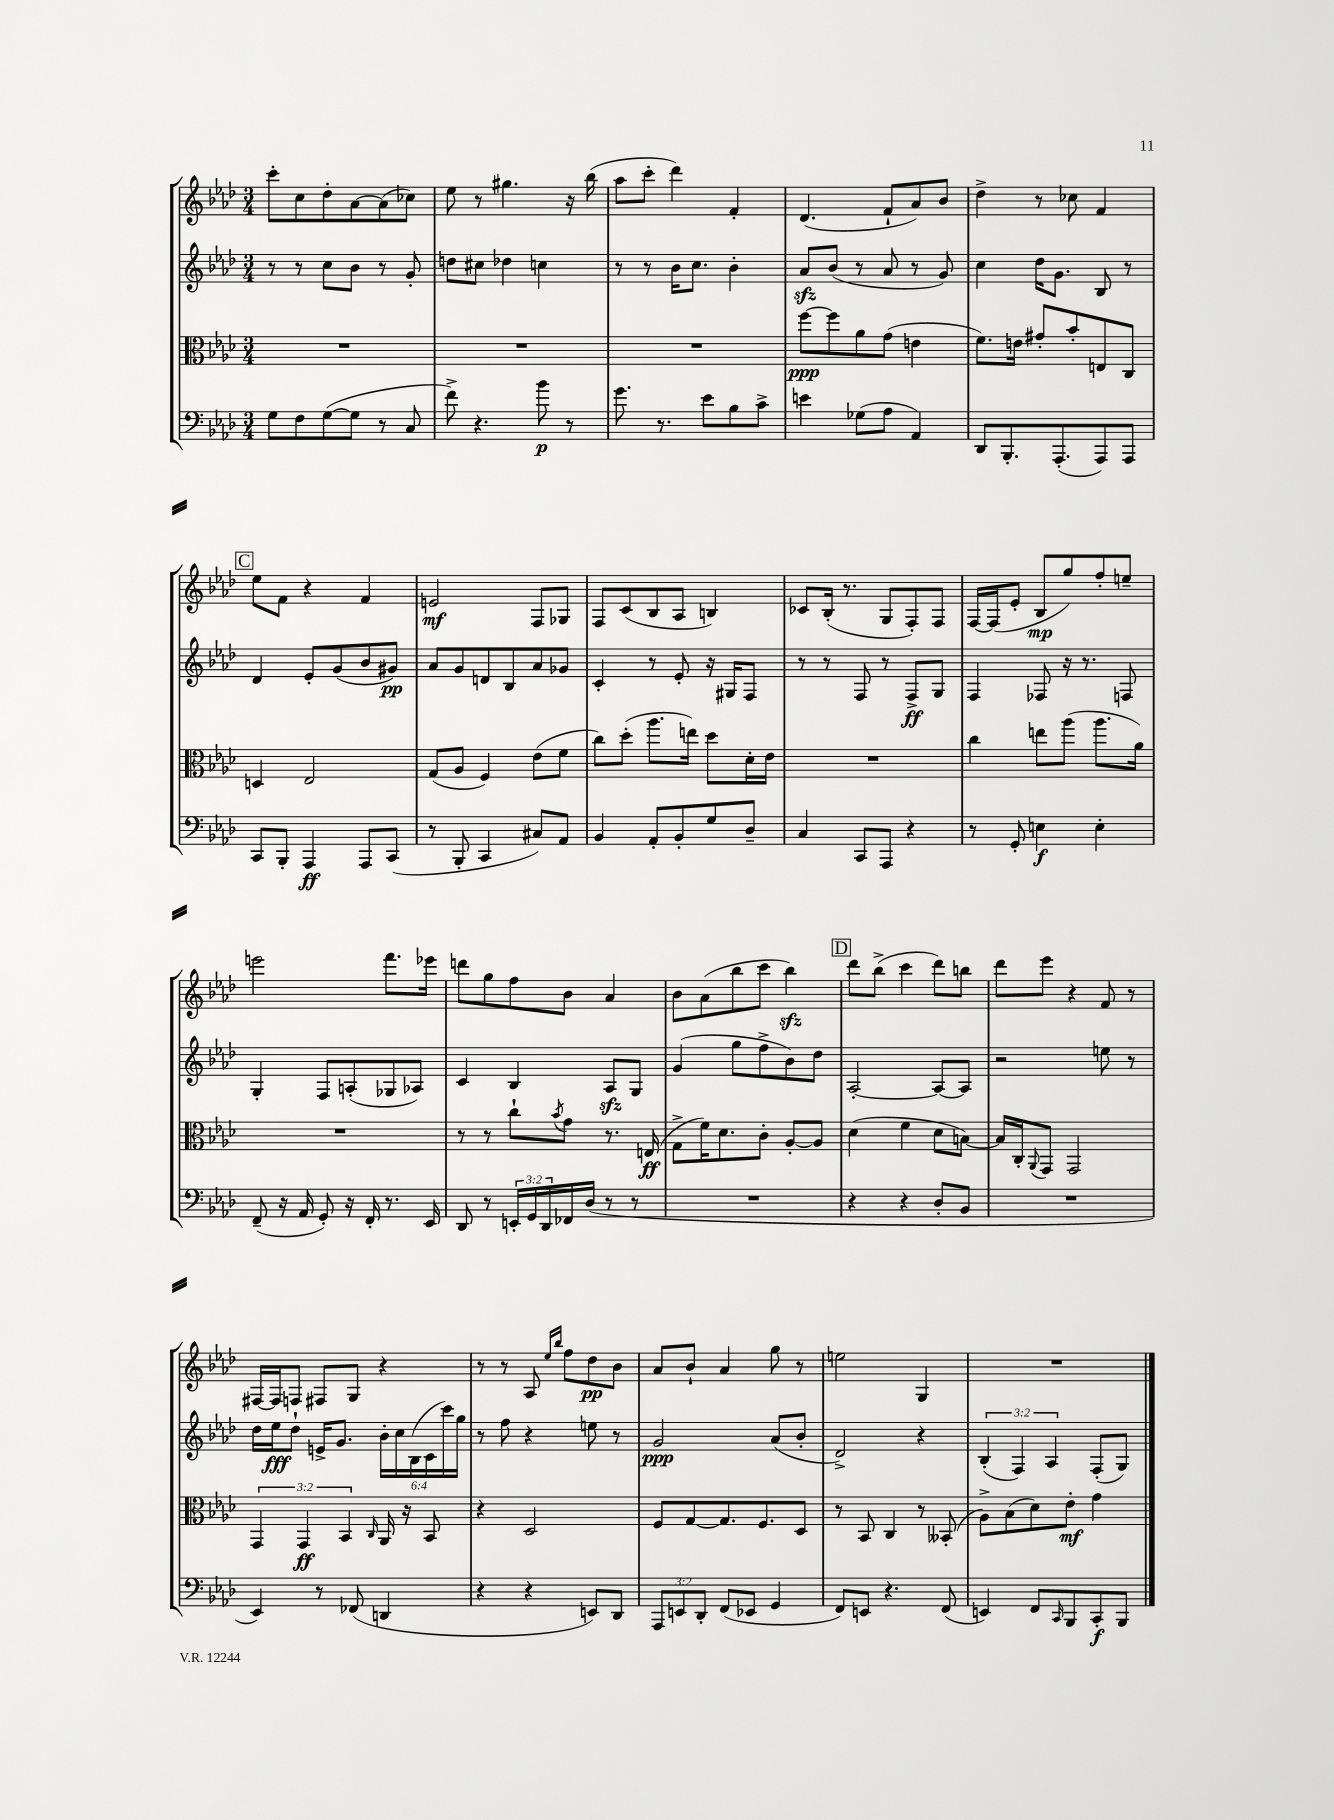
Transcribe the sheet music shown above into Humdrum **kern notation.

**kern	**kern	**kern	**kern
*staff4	*staff3	*staff2	*staff1
*clefF4	*clefC3	*clefG2	*clefG2
*k[b-e-a-d-]	*k[b-e-a-d-]	*k[b-e-a-d-]	*k[b-e-a-d-]
*M3/4	*M3/4	*M3/4	*M3/4
8G\L	2.r	8r	8ccc'\L
8F\	.	8r	8cc\
([8G\	.	8cc\L	8dd-'\
8G\]J	.	8b-\J	[8a-\
8r	.	8r	(8a-\]
8C/	.	8g'/	8cc-\J)
=	=	=	=
8f^\)	2.r	8dd\L	8ee-\
4.r	.	8cc#\J	8r
.	.	4dd-\	4.gg#\
8b-\	.	4cc\	.
8r	.	.	16r
.	.	.	(16bb-\
=	=	=	=
8.g\	2.r	8r	8aa-\L
.	.	8r	8ccc'\J
8.r	.	.	.
.	.	16b-\LK	4ddd-\)
.	.	8.cc\J	.
8e-\L	.	.	.
8B-\	.	4b-'\	4f'/
8c^\J	.	.	.
=	=	=	=
4e\	[8ff\L	8a-/L	(4.d-/
.	8ff\]	(8b-/J	.
(8G-\L	8a-\	8r	.
8A-\J	(8g\J	8a-/	8f`/L
4AA-/)	4e\	8r	8a-/)
.	.	8g/)	8b-/J
=	=	=	=
8DD-/L	8.f\L)	4cc\	4dd-^\
8.BBB-'/	.	.	.
.	16e\Jk	.	.
.	8g#'/L	16dd-\LK	8r
(8.AAA-'/	.	8.g\J	.
.	8b-'/	.	8cc-\
8AAA-/)	8E/	8B-/	4f/
8AAA-/J	8C/J	8r	.
=	=	=	=
8CC/L	4D/	4d-/	8ee-\L
8BBB-'/J	.	.	8f\J
4AAA-/	2E-/	8e-'/L	4r
.	.	(8g/	.
8AAA-/L	.	8b-/	4f/
(8CC/J	.	8g#/J)	.
=	=	=	=
8r	(8G/L	8a-/L	2e/
8BBB-'/	8A-/J	8g/	.
4CC/	4F/)	8d/	.
.	.	8B-/	.
8C#/L)	(8e-\L	8a-/	8F/L
8AA-/J	8f\J	8g-/J	8G-/J
=	=	=	=
4BB-/	8cc\L)	4c'/	8F/L
.	(8dd-'\J	.	(8c/
8AA-'/L	8.aa-\L	8r	8B-/
8BB-'/	.	8e-'/	8A-/J
.	16ee\Jk)	.	.
8G/	8dd-\L	16r	4B/)
.	.	16G#/LK	.
8D-~/J	16d-'\L	8F/J	.
.	16e-\JJ	.	.
=	=	=	=
4C/	2.r	8r	8c-/L
.	.	8r	(16B-'/Jk
.	.	.	8.r
8CC/L	.	8F/	.
8AAA-/J	.	8r	8G/L
4r	.	8F^/L	8F'/)
.	.	8G/J	8F/J
=	=	=	=
8r	4cc\	4F/	[16F/LL
.	.	.	(16F/]J
8GG'/	.	.	8e-'/J
4E\	8ee\L	8F-/	8B-/L
.	(8aa-\J	16r	8gg/)
.	.	8.r	.
4E'\	8.aa-\L	.	8ff'/
.	.	8F/	8ee~/J
.	16a-\Jk)	.	.
=	=	=	=
(8FF~/	2.r	4G'/	2eee\
16r	.	.	.
16AA-/	.	.	.
8GG'/)	.	8F/L	.
16r	.	(8A'/	.
16FF'/	.	.	.
8.r	.	8G-/	8.fff\L
.	.	8A-/J)	.
16EE-/	.	.	16eee-\Jk
=	=	=	=
8DD-/	8r	4c/	8ddd\L
8r	8r	.	8gg\
24EE'/LL	8cc`\L	4B-/	8ff\
24GG/	.	.	.
24DD-/	.	.	.
.	8qb-/	.	.
16FF-/	8g\J	.	8b-\J
(16D-/JJ	.	.	.
8r	8.r	8A-/L	4a-/
8r	.	8G/J	.
.	(16E/	.	.
=	=	=	=
2.r	8G^\L	(4g/	8b-\L
.	16f\K)	.	(8a-\
.	8.d-\	.	.
.	.	8gg\L	8bb-\
.	8c'\J	8ff^\	8ccc\J
.	[8A-'/L	8b-\)	4bb-\)
.	8A-/]J	8dd-\J	.
=	=	=	=
4r	(4d-\	[2A-'/	8ddd-\L
.	.	.	(8bb-^\J
4r	4f\	.	4ccc\
8D-'/L	8d-\L	8A-/_L	8ddd-\L)
8BB-/J	[8B\J)	8A-/]J	8bb\J
=	=	=	=
2.r	16B/]LL	2r	8ddd-\L
.	16C'/J	.	.
.	8qqAA-/	.	.
.	8GG/J	.	8eee-\J
.	2GG/	.	4r
.	.	8ee\	8f/
.	.	8r	8r
=	=	=	=
4EE-/)	6GG/	16dd-\LL	[16F#/LL
.	.	16ee-\J	16F#/]J
.	.	8dd-`\J	8F/J
.	6GG/	.	.
8r	.	16e^/LK	8F#/L
.	.	8.g/J	.
.	6BB-/	.	.
(8FF-/	.	.	8G/J
.	16qqC/	.	.
4DD/	16AA-/	24b-'\LL	4r
.	.	24cc\	.
.	16r	.	.
.	.	(24B-\	.
.	8BB-/	24c\	.
.	.	24ccc\)	.
.	.	24gg\JJ	.
=	=	=	=
4r	4r	8r	8r
.	.	8ff\	8r
4r	2D-/	4r	8A-/
.	.	.	16qqee-/LL
.	.	.	16qqbb-/JJ
.	.	.	8ff\L
8EE/L)	.	8ee\	8dd-\
8DD-/J	.	8r	8b-\J
=	=	=	=
12AAA-/L	8F/L	2g/	8a-/L
12EE/	.	.	.
.	[8G/	.	8b-`/J
12DD-'/J	.	.	.
(8FF/L	8.G/]	.	4a-/
8EE-/J	.	.	.
.	8.F/	.	.
4GG/	.	(8a-/L	8gg\
.	8D-/J	8b-'/J	8r
=	=	=	=
8FF/L)	8r	2d-^/)	2ee\
8EE/J	8BB-/	.	.
4.r	4C/	.	.
.	8r	4r	4G/
(8FF/	(8BB--'/	.	.
=	=	=	=
4EE/)	8A-^\L)	(6B-'/	2.r
.	(8B-\	.	.
.	.	6F/)	.
8FF/L	8d-\)	.	.
.	.	6A-/	.
16qqCC/	.	.	.
8BBB-/	8e-'\J	.	.
8CC'/	4g\	(8F'/L	.
8BBB-/J	.	8G/J)	.
==	==	==	==
*-	*-	*-	*-
